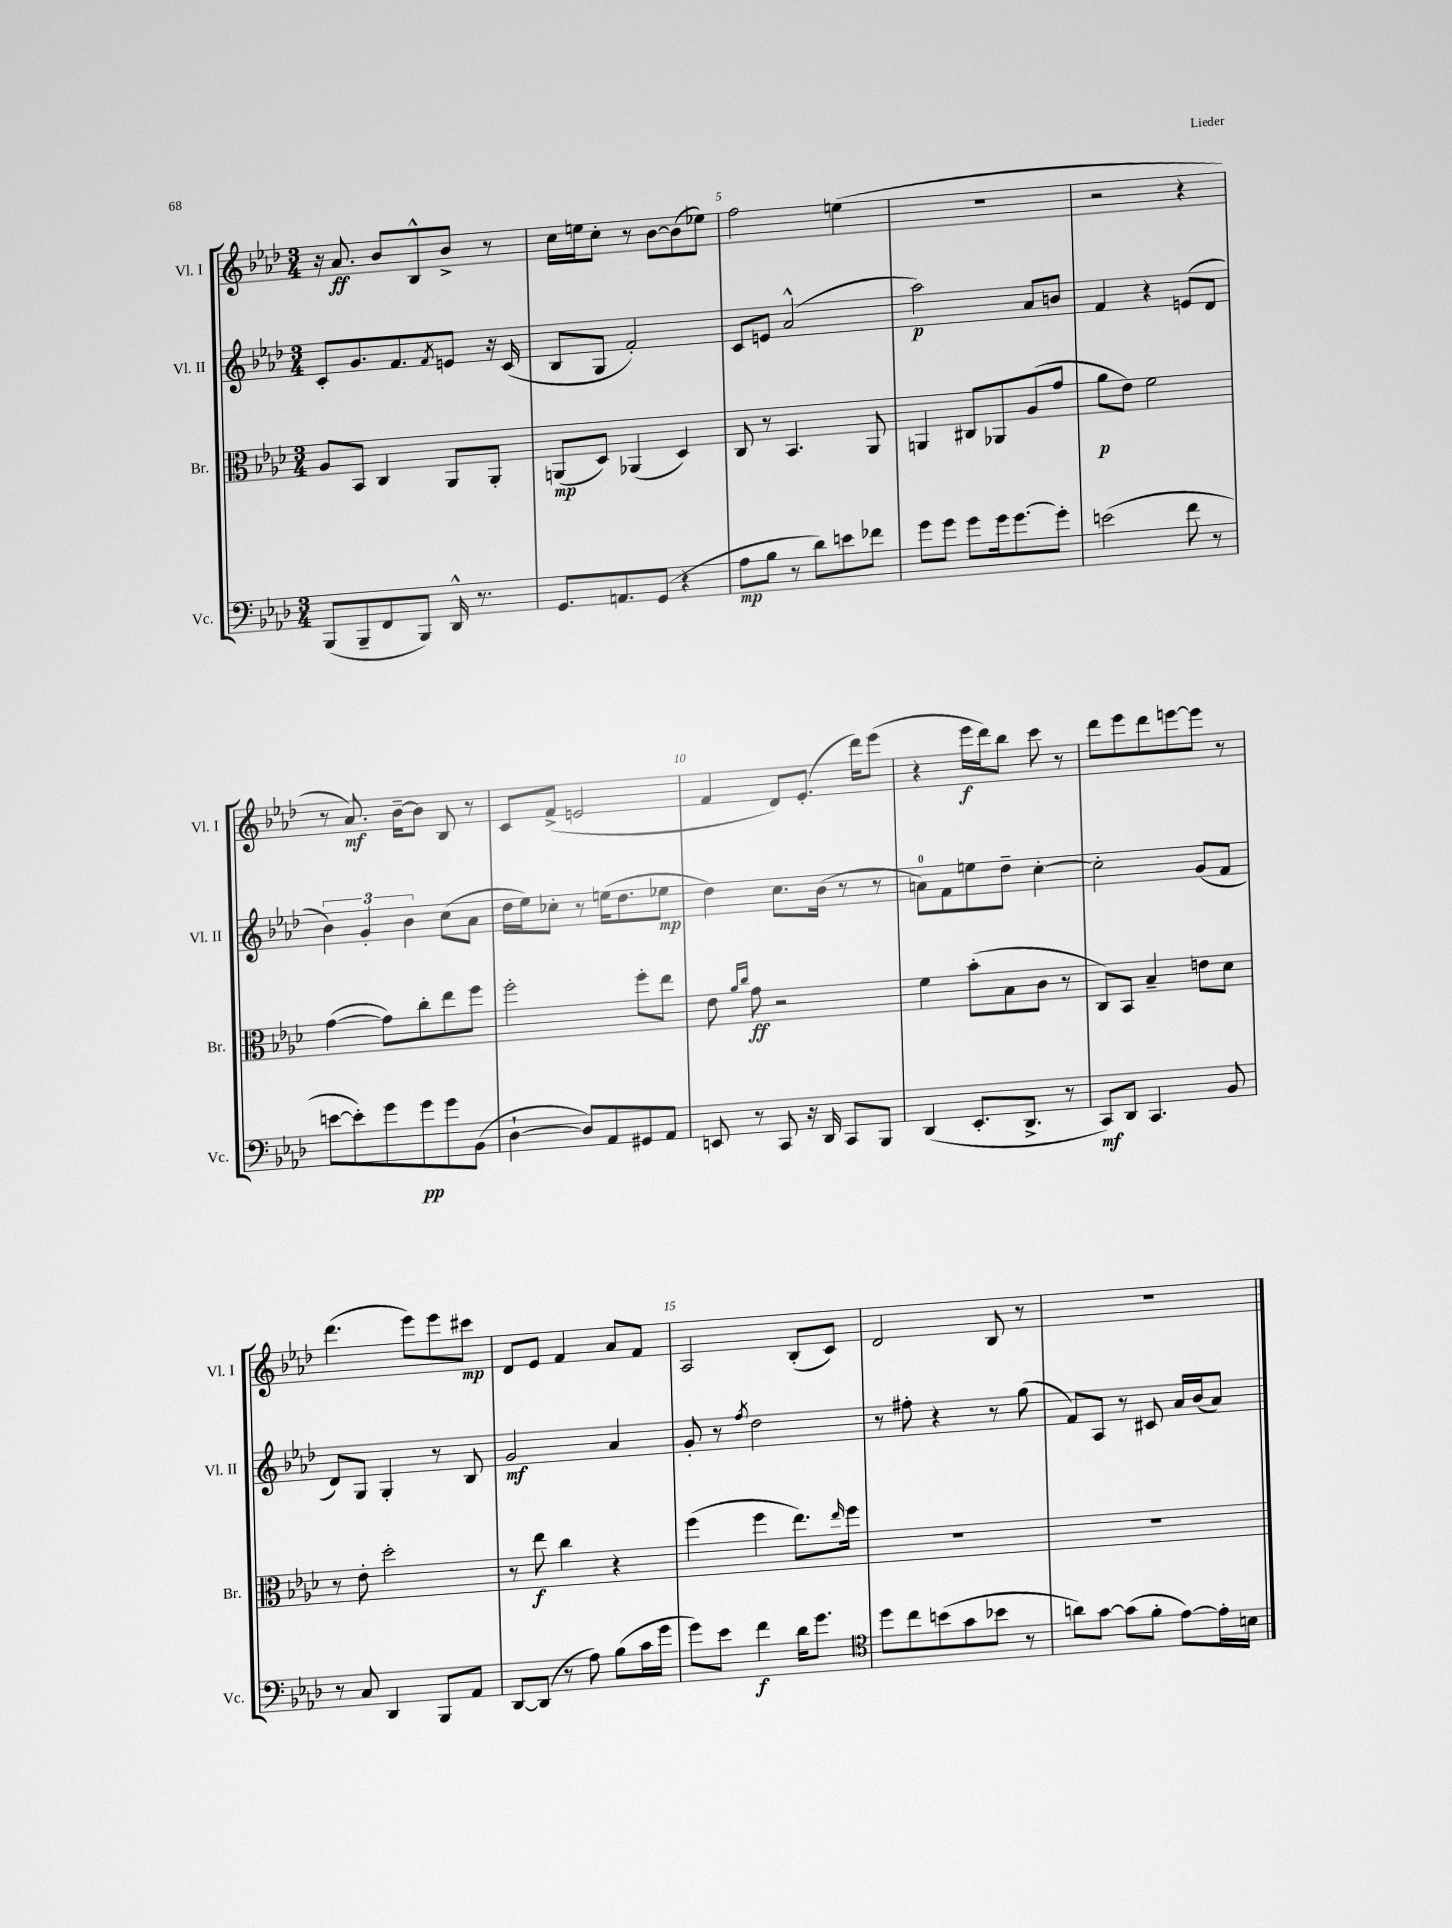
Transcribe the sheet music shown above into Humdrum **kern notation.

**kern	**dynam	**kern	**dynam	**kern	**dynam	**kern	**dynam
*part4	*part4	*part3	*part3	*part2	*part2	*part1	*part1
*staff4	*staff4	*staff3	*staff3	*staff2	*staff2	*staff1	*staff1
*I"Vc.	*	*I"Br.	*	*I"Vl. II	*	*I"Vl. I	*
*I'Vc.	*	*I'Br.	*	*I'Vl. II	*	*I'Vl. I	*
*clefF4	*	*clefC3	*	*clefG2	*	*clefG2	*
*k[b-e-a-d-]	*	*k[b-e-a-d-]	*	*k[b-e-a-d-]	*	*k[b-e-a-d-]	*
*M3/4	*	*M3/4	*	*M3/4	*	*M3/4	*
=3	=3	=3	=3	=3	=3	=3	=3
(8BBB-/L	.	8A-/L	.	8c'/L	.	16r	.
.	.	.	.	.	.	8.a-/	ff
8BBB-~/	.	8BB-/J	.	8.g/	.	.	.
8FF/	.	4C/	.	.	.	8b-/L	.
.	.	.	.	8.f/	.	.	.
8BBB-/J)	.	.	.	.	.	8B-^^/	.
.	.	.	.	8qf/	.	.	.
16DD-^^/	.	8AA-/L	.	8en/J	.	8b-^/J	.
8.r	.	.	.	.	.	.	.
.	.	8AA-'/J	.	16r	.	8r	.
.	.	.	.	(16c/	.	.	.
=4	=4	=4	=4	=4	=4	=4	=4
8.GG/L	.	(8AAn/L	mp	8B-/L	.	16cc\LL	.
.	.	.	.	.	.	16een\J	.
.	.	8D-/J)	.	8G/J	.	8cc'\J	.
8.AAn/	.	.	.	.	.	.	.
.	.	(4AA-X/	.	2f'/)	.	8r	.
(8GG/J	.	.	.	.	.	[8b-\L	.
4r	.	4D-/)	.	.	.	(8b-\]	.
.	.	.	.	.	.	8ee-X\J)	.
=5	=5	=5	=5	=5	=5	=5	=5
8A-\L	mp	8C/	.	8c/L	.	2ff\	.
8B-\J	.	8r	.	8en/J	.	.	.
8r	.	4.BB-/	.	(2a-^^/	.	.	.
8d-\L)	.	.	.	.	.	.	.
8en\	.	.	.	.	.	(4een\	.
8f-X\J	.	8AA-/	.	.	.	.	.
=6	=6	=6	=6	=6	=6	=6	=6
8g\L	.	4AAn/	.	2aa-\)	p	2.r	.
8g\J	.	.	.	.	.	.	.
8g\L	.	8C#X/L	.	.	.	.	.
16g\k	.	8AA-X/	.	.	.	.	.
[8.g\	.	.	.	.	.	.	.
.	.	(8A-/	.	8a-/L	.	.	.
8g'\J]	.	8g/J	.	8bn/J	.	.	.
=7	=7	=7	=7	=7	=7	=7	=7
(2en\	.	8a-\L	p	4f/	.	2r	.
.	.	8e-\J)	.	.	.	.	.
.	.	2f\	.	4r	.	.	.
8f\	.	.	.	(8en/L	.	4r	.
8r	.	.	.	8d-/J	.	.	.
!!LO:LB:g=z
=8	=8	=8	=8	=8	=8	=8	=8
[8en\L	.	([4g\	.	6b-\)	.	8r	.
8e'\])	.	.	.	.	.	8.a-/)	mf
.	.	.	.	6g'/	.	.	.
8g\	.	8g\L])	.	.	.	.	.
.	.	.	.	.	.	[16b-~\KL	.
.	.	.	.	6b-\	.	.	.
8g\	pp	8cc'\	.	.	.	8b-\J]	.
8g\	.	8ee-\	.	(8cc\L	.	8B-/	.
(8BB-\J	.	8ff\J	.	8a-\J	.	8r	.
=9	=9	=9	=9	=9	=9	=9	=9
[4D-`\	.	2ff'\	.	16dd-\LL	.	8c/L	.
.	.	.	.	16ee-\J)	.	.	.
.	.	.	.	8cc-X'\J	.	(8f^/J	.
8D-/L])	.	.	.	8r	.	2en/	.
8AA-/	.	.	.	(16een\KL	.	.	.
.	.	.	.	8.dd-\	.	.	.
8GG#X/	.	8ff'\L	.	.	.	.	.
8AA-/J	.	8ee-\J	.	8ee-X\J	mp	.	.
=10	=10	=10	=10	=10	=10	=10	=10
8EEn/	.	8e-\	.	4dd-\)	.	4f/	.
.	.	16qqa-/LL	.	.	.	.	.
.	.	16qqcc/JJ	.	.	.	.	.
8r	.	8g\	ff	.	.	.	.
8CC/	.	2r	.	8.cc\L	.	8d-/L)	.
16r	.	.	.	.	.	(8.e-'/J	.
16DD-/	.	.	.	(16b-\Jk	.	.	.
8CC/L	.	.	.	8r	.	.	.
.	.	.	.	.	.	16ddd-\KL)	.
8BBB-/J	.	.	.	8r	.	(8eee-\J	.
=11	=11	=11	=11	=11	=11	=11	=11
(4DD-/	.	4f\	.	8an\L)	.	4r	.
.	.	.	.	8f\	.	.	.
8.EE-'/L	.	(8b-'\L	.	8een\	.	16eee-\LL	f
.	.	.	.	.	.	16ddd-\J)	.
.	.	8B-\	.	8dd-~\J	.	8bb-\J	.
8.DD-^/J	.	.	.	.	.	.	.
.	.	8c\J	.	[4cc'\	.	8ccc\	.
8r	.	8r	.	.	.	8r	.
=12	=12	=12	=12	=12	=12	=12	=12
8CC/L)	mf	8C/L)	.	2cc'\]	.	8ddd-\L	.
8DD-/J	.	8BB-/J	.	.	.	8eee-\	.
4.CC/	.	4B-~/	.	.	.	8ddd-\	.
.	.	.	.	.	.	[8eeen\	.
.	.	8en\L	.	(8g/L	.	8eee\J]	.
8BB-/	.	8d-\J	.	8f/J	.	8r	.
!!LO:LB:g=z
=13	=13	=13	=13	=13	=13	=13	=13
8r	.	8r	.	8d-/L)	.	(4.ddd-\	.
8C/	.	8e-'\	.	8G/J	.	.	.
4DD-/	.	2dd-'\	.	4G'/	.	.	.
.	.	.	.	.	.	8eee-\L)	.
8BBB-/L	.	.	.	8r	.	8eee-\	.
8AA-/J	.	.	.	8B-/	.	8ccc#X\J	mp
=14	=14	=14	=14	=14	=14	=14	=14
[8DD-/L	.	8r	.	2g/	mf	8d-/L	.
(8DD-/J]	.	8ee-\	f	.	.	8e-/J	.
8r	.	4cc\	.	.	.	4f/	.
8A-\)	.	.	.	.	.	.	.
(8B-\L	.	4r	.	4a-/	.	8a-/L	.
16c\L	.	.	.	.	.	8f/J	.
16g\JJ	.	.	.	.	.	.	.
=15	=15	=15	=15	=15	=15	=15	=15
8g\L)	.	(4ff\	.	8g'/	.	2A-/	.
8e-\J	.	.	.	8r	.	.	.
.	.	.	.	8qff/	.	.	.
4f\	f	4ff\	.	2dd-\	.	.	.
16d-\KL	.	8.ee-\L)	.	.	.	(8B-'/L	.
8.g\J	.	.	.	.	.	.	.
.	.	.	.	.	.	8c/J)	.
.	.	16qqee-/	.	.	.	.	.
.	.	16ff\Jk	.	.	.	.	.
=16	=16	=16	=16	=16	=16	=16	=16
*clefC4	*	*	*	*	*	*	*
8dd-\L	.	2.r	.	8r	.	2d-/	.
8cc\	.	.	.	8ff#X'\	.	.	.
(8bn\	.	.	.	4r	.	.	.
8g\	.	.	.	.	.	.	.
8b-X\J	.	.	.	8r	.	8B-/	.
8r	.	.	.	(8gg\	.	8r	.
=17	=17	=17	=17	=17	=17	=17	=17
8an\L)	.	2.r	.	8f/L)	.	2.r	.
[8g\J	.	.	.	8A-/J	.	.	.
(8g\L]	.	.	.	8r	.	.	.
8f'\J	.	.	.	8c#X/	.	.	.
[8e-\L)	.	.	.	16a-/LL	.	.	.
.	.	.	.	(16b-/J	.	.	.
16e-'\L]	.	.	.	8a-/J)	.	.	.
16Bn\JJ	.	.	.	.	.	.	.
==	==	==	==	==	==	==	==
*-	*-	*-	*-	*-	*-	*-	*-
